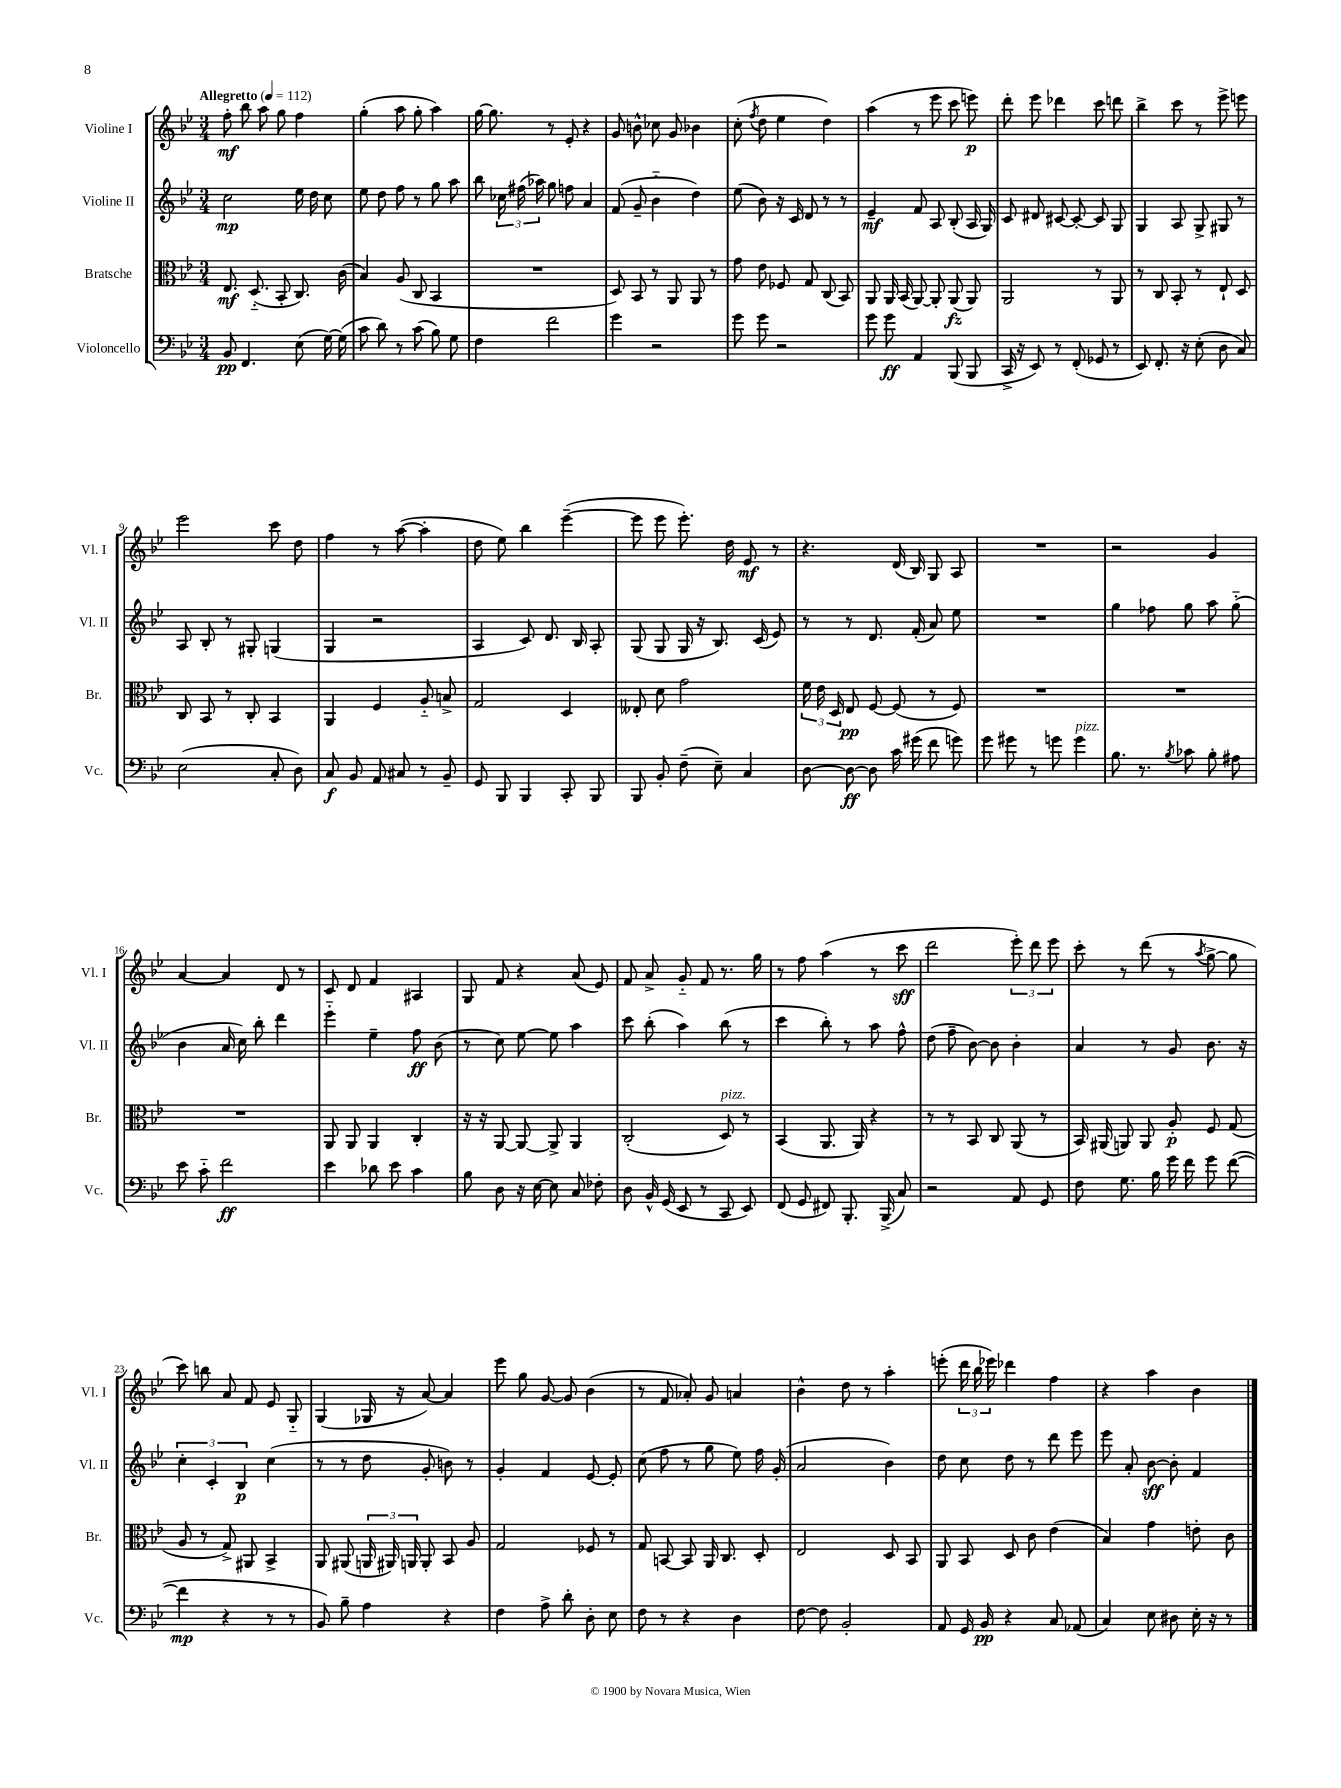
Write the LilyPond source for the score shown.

<<
\new StaffGroup <<
\new Staff = "s0" \with { instrumentName = "Violine I" shortInstrumentName = "Vl. I" } {
    \clef treble \key bes \major \numericTimeSignature \time 3/4 \tempo "Allegretto" 4 = 112
    \autoBeamOff f''8-.\mf bes''8 a''8 g''8 f''4 |
    g''4-.( a''8 g''8-. a''4) |
    g''16~ g''8. r8 ees'8-. r4 |
    g'8 b'8-^ ces''8 g'8 bes'4 |
    c''8-.( \acciaccatura { f''8 } d''8 ees''4 d''4) |
    a''4( r8 ees'''8 c'''8 e'''8\p) |
    d'''8-. ees'''8 des'''4 c'''8 d'''8 |
    bes''4-> c'''8 r8 ees'''8-> e'''8 |
    ees'''2 c'''8 d''8 |
    f''4 r8 a''8~( a''4-. |
    d''8 ees''8) bes''4 ees'''4~--( |
    ees'''8 ees'''8 ees'''8.-.) d''16 ees'8\mf r8 |
    r4. d'16( bes16) g8 a8 |
    R2. |
    r2 g'4 |
    a'4~ a'4 d'8 r8 |
    c'8 d'8 f'4 ais4 |
    g8 f'8 r4 a'8( ees'8) |
    f'8 a'8-> g'8-_ f'8 r8. g''16 |
    r8 f''8 a''4( r8 c'''8\sff |
    d'''2 \tuplet 3/2 { ees'''8-.) d'''8 ees'''8 } |
    c'''8-. r8 d'''8( r8 \acciaccatura { a''8 } g''8~-> g''8 |
    c'''8) b''8 a'8 f'8 ees'8 g8-_ |
    g4( ges16 r16 a'8~) a'4 |
    ees'''8 g''8 g'8~ g'8 bes'4( |
    r8 f'8 aes'8-.) g'8 a'4 |
    bes'4-^ d''8 r8 a''4-. |
    e'''8-.( \tuplet 3/2 { d'''16 bes''16 ees'''16) } des'''4 f''4 |
    r4 a''4 bes'4 \bar "|." |
}
\new Staff = "s1" \with { instrumentName = "Violine II" shortInstrumentName = "Vl. II" } {
    \clef treble \key bes \major \numericTimeSignature \time 3/4
    \autoBeamOff c''2\mp ees''16 d''16 c''8 |
    ees''8 d''8 f''8 r8 g''8 a''8 |
    bes''8 \tuplet 3/2 { ces''16 fis''16( aes''16) } g''8 f''8 a'4 |
    f'8( g'8-- bes'4-_ d''4) |
    ees''8( bes'8) r16 c'16 d'8 r8 r8 |
    ees'4--\mf f'8 a8 bes8-.( a16 g16) |
    c'8 dis'8 cis'8~ cis'8~-. cis'8 g8 |
    g4 a8 g8-> gis8 r8 |
    a8 bes8-. r8 gis8-. g4( |
    g4 r2 |
    a4 c'8) d'8. bes16 a8-. |
    g8( g8 g16 r16 bes8.) c'16( ees'8) |
    r8 r8 d'8. f'16-.( a'8) ees''8 |
    R2. |
    g''4 fes''8 g''8 a''8 g''8-_( |
    bes'4 a'16 c''16) bes''8-. d'''4 |
    ees'''4-_ ees''4-- f''8\ff bes'8( |
    r8 c''8) ees''8~ ees''8 a''4 |
    c'''8 bes''8-.( a''4) bes''8( r8 |
    c'''4 bes''8-.) r8 a''8 f''8-^ |
    d''8( f''8-- bes'8~) bes'8 bes'4-. |
    a'4 r8 g'8 bes'8. r16 |
    \tuplet 3/2 { c''4-. c'4-. bes4\p } c''4( |
    r8 r8 d''8 g'8-. b'8) r8 |
    g'4-. f'4 ees'8~ ees'8-. |
    c''8( f''8 r8 g''8 ees''8) f''16 g'16-.( |
    a'2 bes'4) |
    d''8 c''8 d''8 r8 d'''8 ees'''8 |
    ees'''8 a'8-. bes'8~\sff bes'8-. f'4 \bar "|." |
}
\new Staff = "s2" \with { instrumentName = "Bratsche" shortInstrumentName = "Br." } {
    \clef alto \key bes \major \numericTimeSignature \time 3/4
    \autoBeamOff ees8.\mf d8.-_( bes,8-. c8.) c'16( |
    bes4) a8( c8 bes,4 |
    R2. |
    d8) bes,8 r8 a,8 a,8 r8 |
    g'8 ees'8 fes8 g8 c8( bes,8) |
    a,8 a,16 bes,16( a,8~) a,8-. a,8\fz( a,8) |
    a,2 r8 a,8 |
    r8 c8 bes,8-. r8 ees8-! d8 |
    c8 bes,8 r8 c8-. bes,4 |
    a,4 f4 a8-_ b8-> |
    g2 d4 |
    eeses8-. d'8 g'2 |
    \tuplet 3/2 { f'16 ees'16 d16 } ees8\pp f8~ f8( r8 f8) |
    R2. |
    R2. |
    R2. |
    a,8 a,8 a,4 c4-. |
    r16 r16 a,8~ a,8~ a,8-> a,4 |
    c2-.( d8^\markup { \italic "pizz." }) r8 |
    bes,4( a,8. a,16) r4 |
    r8 r8 bes,8 c8 a,8( r8 |
    bes,16) ais,16( a,8) a,8 a8-.\p f8 g8( |
    a8 r8 g8->) ais,8 bes,4-> |
    a,8 ais,8( \tuplet 3/2 { a,16 ais,16) a,16 } a,8-. bes,8 a8 |
    g2 fes8 r8 |
    g8 b,8~ b,8 a,16 c8. d8-. |
    ees2 d8 bes,8 |
    a,8 bes,8 d8 c'8 ees'4( |
    bes4) g'4 e'8-. c'8 \bar "|." |
}
\new Staff = "s3" \with { instrumentName = "Violoncello" shortInstrumentName = "Vc." } {
    \clef bass \key bes \major \numericTimeSignature \time 3/4
    \autoBeamOff bes,8\pp f,4. ees8( g16~) g16( |
    c'8 d'8) r8 c'8( bes8) g8 |
    f4 f'2 |
    g'4 r2 |
    g'8 g'8 r2 |
    g'8 g'8\ff a,4 bes,,8( bes,,8 |
    c,16-> r16 ees,8) r8 f,8-.( ges,8 r8 |
    ees,8) f,8.-. r16 ees8-.( d8 c8) |
    ees2( c8-. d8) |
    c8\f bes,8 a,8 cis8 r8 bes,8-- |
    g,8 bes,,8 bes,,4 c,8-. bes,,8 |
    bes,,8 bes,8-. f8--( ees8--) c4 |
    d8~ d8~\ff d8 c'16 gis'16( f'8 g'8) |
    g'8 gis'8 r8 g'8 g'4^\markup { \italic "pizz." } |
    bes8. r8. \acciaccatura { bes8 } ces'8 bes8-. ais8 |
    ees'8 c'8-_ f'2\ff |
    ees'4 des'8 ees'8 c'4 |
    bes8 d8 r16 ees16~ ees8 c8 fes8-. |
    d8 bes,16-^ g,16( ees,8 r8 c,8 ees,8) |
    f,8( g,8 fis,8) bes,,8.-. bes,,16->( c8) |
    r2 a,8 g,8 |
    f8 g8. bes16 g'16 f'16 g'8 f'8~( |
    f'4\mp r4 r8 r8 |
    bes,8) bes8-- a4 r4 |
    f4 a8-> d'8-. d8-. ees8 |
    f8 r8 r4 d4 |
    f8~ f8 bes,2-. |
    a,8 g,16 bes,16\pp r4 c8 aes,8( |
    c4) ees8 dis8 ees16-. r16 r8 \bar "|." |
}
>>
>>
